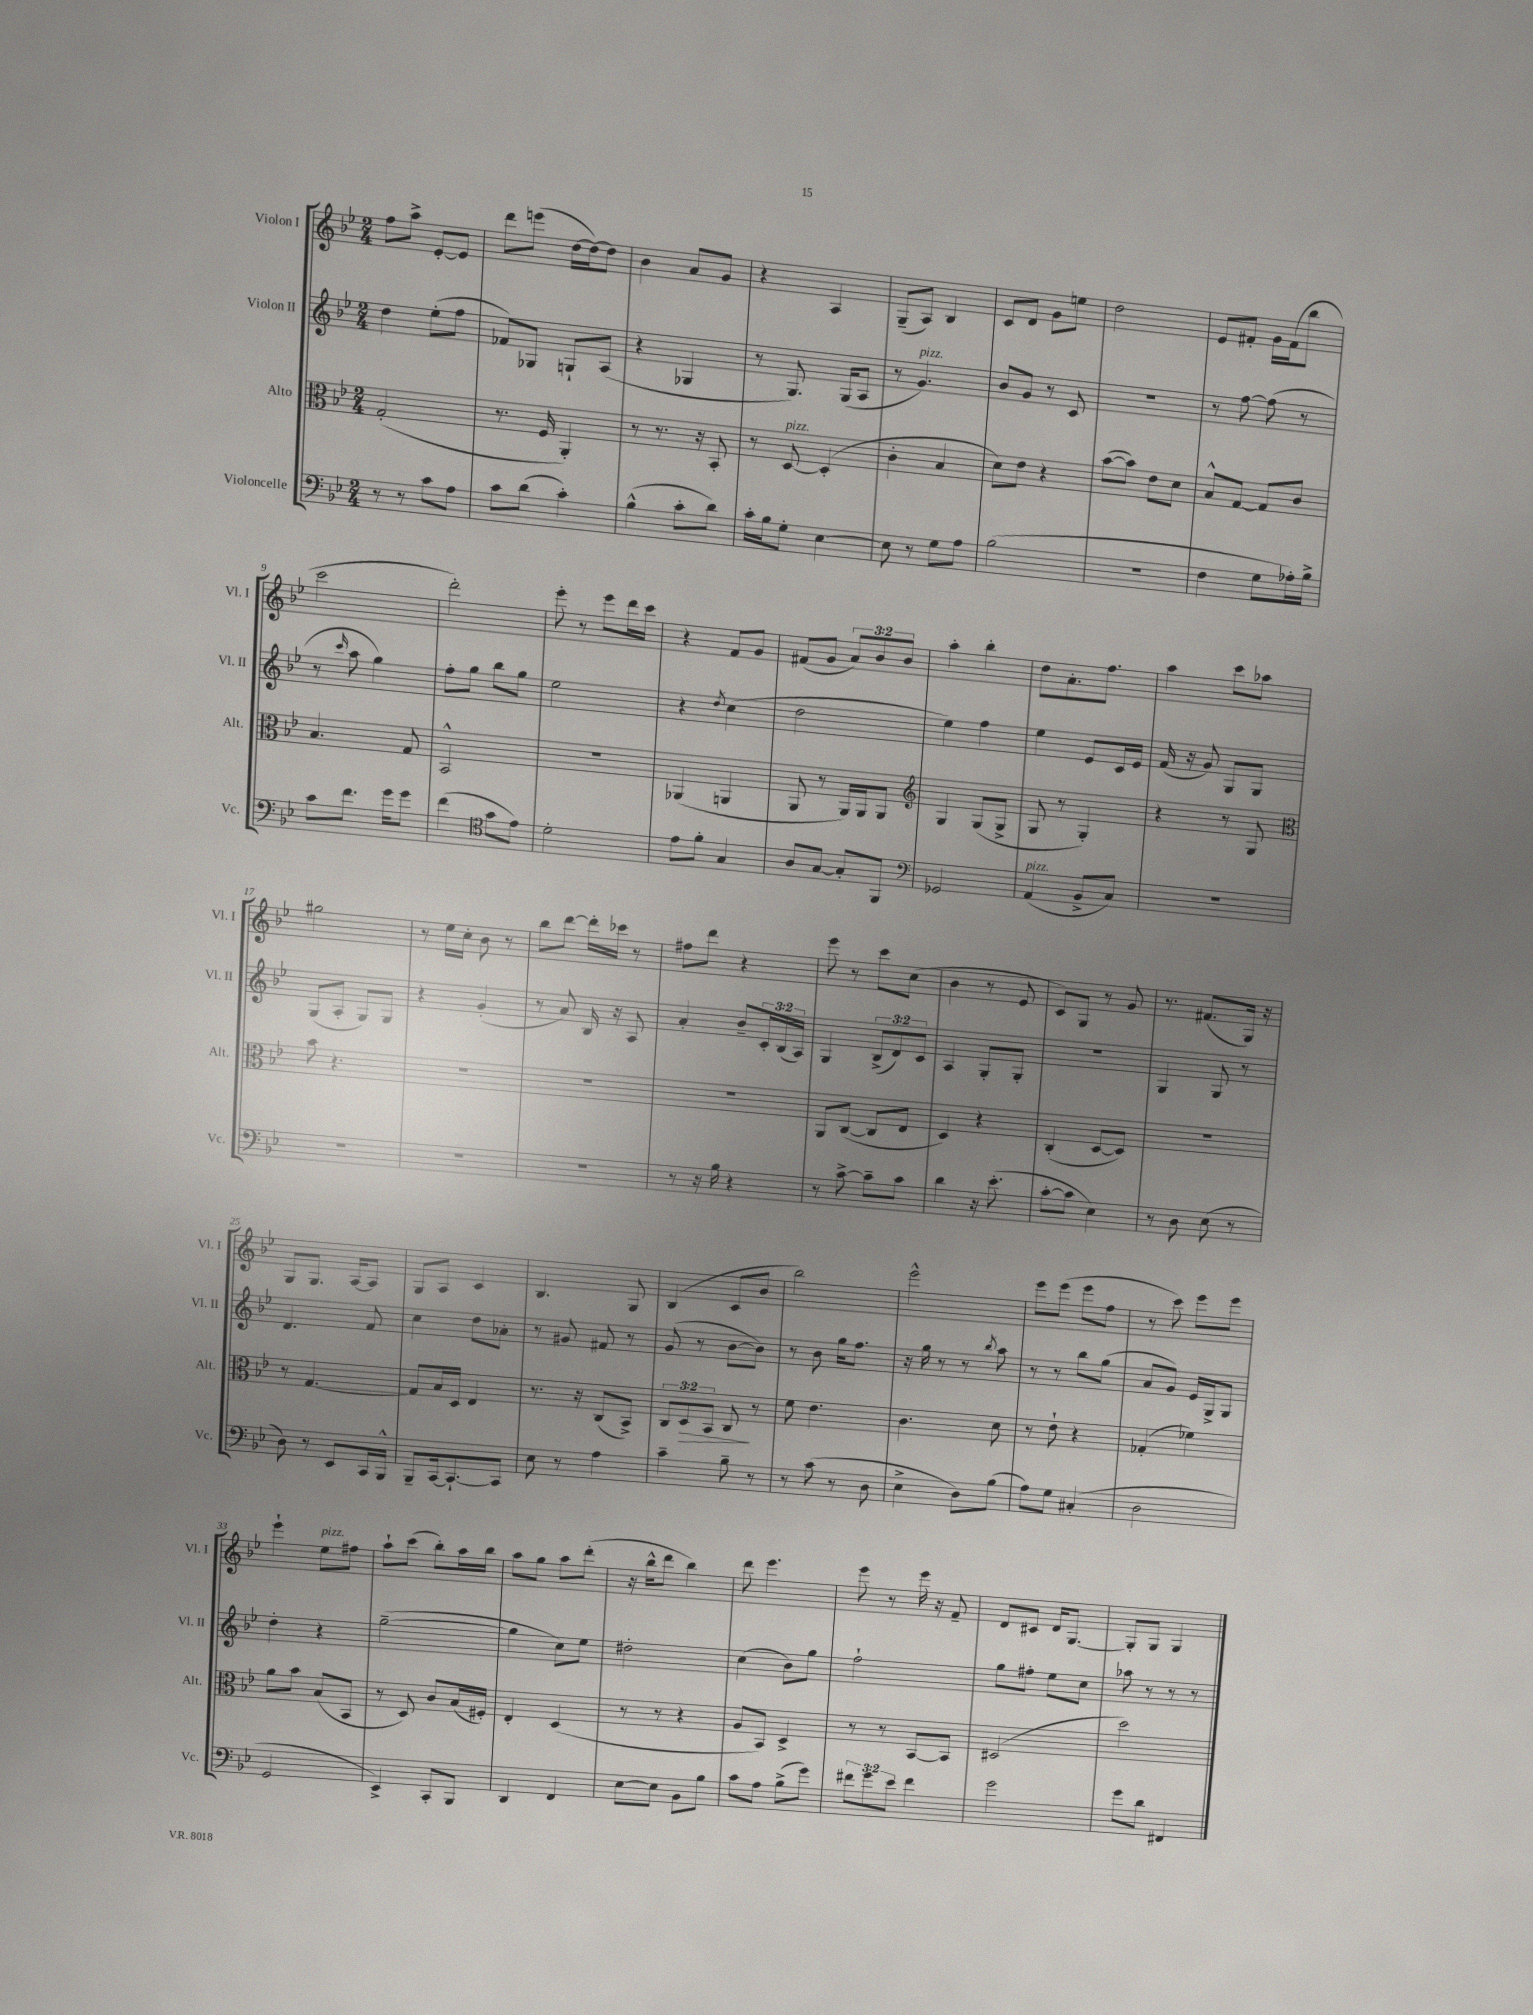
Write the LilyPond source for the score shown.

<<
\new StaffGroup <<
\new Staff = "s0" \with { instrumentName = "Violon I" shortInstrumentName = "Vl. I" } {
    \clef treble \key bes \major \numericTimeSignature \time 2/4 \override Staff.TupletNumber.text = #tuplet-number::calc-fraction-text
    f''8 a''8-> ees'8~-. ees'8 |
    d'''8 e'''8( d''16~ d''16~) d''8 |
    bes'4 a'8 g'8 |
    r4 a4 |
    g8--( a8) bes4 |
    c'8 d'8 g'8 e''8 |
    d''2 |
    ees'8 fis'8-. g'16 fis'16( bes''8 |
    c'''2 |
    d'''2-.) |
    ees'''8-. r8 ees'''8 d'''16 c'''16 |
    r4 f'8 g'8 |
    fis'8( g'8 \tuplet 3/2 { a'8) bes'8 bes'8 } |
    a''4-. bes''4-. |
    d''8 a'8.-. f''8. |
    a''4 c'''8 aes''8 |
    gis''2 |
    r8 ees''16 c''16-. bes'8 r8 |
    bes''8 d'''8~ d'''16-. ces'''16 r8 |
    fis''8 d'''8 r4 |
    ees'''8 r8 c'''8 c''8( |
    bes'4 r8 ees'8 |
    c'8) g8 r8 g'8 |
    r8. fis'8.( g16) r16 |
    g8 g8. a16~ a8 |
    g8 a8 c'4 |
    bes4. g8 |
    bes4( c'8 bes'8 |
    bes''2) |
    ees'''2-^ |
    ees'''8 ees'''8( ees'''8 f''8 |
    r8 c'''8) ees'''8 ees'''8 |
    ees'''4-! ees''8^\markup { \italic "pizz." } fis''8 |
    a''8-! c'''8( bes''8-.) a''16 bes''16 |
    a''8 g''8 a''8 d'''8-.( |
    r16 bes''16-^ d'''8 bes''4) |
    d'''8 ees'''4. |
    ees'''8 r8 ees'''16 r16 f'8-- |
    d'8 cis'8 d'16 g8.~ |
    g8-. g8 g4 \bar "|." |
}
\new Staff = "s1" \with { instrumentName = "Violon II" shortInstrumentName = "Vl. II" } {
    \clef treble \key bes \major \numericTimeSignature \time 2/4 \override Staff.TupletNumber.text = #tuplet-number::calc-fraction-text
    d''4 ees''8-.( f''8 |
    fes'8) ges8 g8-! a8( |
    r4 ges4 |
    r8 g8.) g16( a8 |
    r8 g'4.^\markup { \italic "pizz." }) |
    bes'8 g'8 r8 c'8 |
    r2 |
    r8 f''8~ f''8( r8 |
    r8 \grace { c'''16 } a''8 g''4) |
    f''8-. g''8 bes''8 g''8 |
    ees''2 |
    r4 \acciaccatura { d''8 } c''4( |
    d''2 |
    ees''4) f''4 |
    ees''4 ees'8 c'16 ees'16 |
    f'16( r16 g'8) g8 g8 |
    g8( a8-. g8) g8 |
    r4 g'4-.( |
    r8 a'8) bes16 r16 a8 |
    a'4-. bes'8-- \tuplet 3/2 { c'16-. bes16( a16) } |
    g4 \tuplet 3/2 { bes8->( d'8) c'8 } |
    a4 g8-. g8-. |
    r2 |
    g4 g8 r8 |
    d'4. f'8 |
    c''4 d''8 aes'8-. |
    r8 gis'8 fis'8 r8 |
    g'8( r8 bes'8~ bes'8) |
    r8 bes'8 g''16 f''8. |
    r16 g''16 r8 r8 \acciaccatura { bes''8 } a''8 |
    r8 r8 bes''8 g''8( |
    a'8 g'8) ees'16 g16-> g8 |
    d''4-. r4 |
    g''2~--( |
    g''4 c''8) ees''8 |
    dis''2-. |
    c''4( bes'8) g''8 |
    f''2-! |
    g''8 fis''8-. ees''8 c''8 |
    aes''8 r8 r8 r8 \bar "|." |
}
\new Staff = "s2" \with { instrumentName = "Alto" shortInstrumentName = "Alt." } {
    \clef alto \key bes \major \numericTimeSignature \time 2/4 \override Staff.TupletNumber.text = #tuplet-number::calc-fraction-text
    g2-.( |
    r8. f16 a,4-.) |
    r8 r8. r16 bes,8-. |
    r8 d8~^\markup { \italic "pizz." } d4-.( |
    c'4-. bes4 |
    d'8) ees'8 r4 |
    bes'8~( bes'8) ees'8 d'8 |
    bes8-^ g8~ g8 c'8 |
    bes4. g8 |
    bes,2-^ |
    r2 |
    aes,4( a,4 |
    a,8 r8 a,16) a,16 a,8 |
    \clef treble g4 g8( g8-> |
    g8 r8 g4-.) |
    r4 r8 g8 |
    \clef alto bes'8 r4. |
    R2 |
    R2 |
    R2 |
    a,8 c8~( c8 ees8 |
    d4) r4 |
    c4-.( d8~ d8) |
    R2 |
    r8 g4.~ |
    g8 bes16 d16 ees4 |
    r8. r16 c8( bes,8->) |
    \tuplet 3/2 { c8 d8\> bes,8 } c8\! r8 |
    f'8 ees'4. |
    c'4. d'8 |
    r8 ees'8-! r4 |
    ges4-.( fes'4) |
    a'8 bes'8 bes8( bes,8 |
    r8 d8) c'8 bes16( fis16-.) |
    ees4-. d4( |
    r8 r8 r4 |
    a8 bes,8) d4-> |
    r8 r8 bes,8~ bes,8 |
    dis2( |
    d''2) \bar "|." |
}
\new Staff = "s3" \with { instrumentName = "Violoncelle" shortInstrumentName = "Vc." } {
    \clef bass \key bes \major \numericTimeSignature \time 2/4 \override Staff.TupletNumber.text = #tuplet-number::calc-fraction-text
    r8 r8 c'8 a8 |
    c'8 d'8( c'4-.) |
    bes4-^( c'8-. d'8) |
    c'16-. bes16 g8-. ees4~ |
    ees8 r8 g8 a8 |
    bes2( |
    r2 |
    f4 g8 aes16-.) bes16-> |
    c'8 f'8. g'16 g'8 |
    f'4( \clef tenor g'8 ees'8) |
    d'2-. |
    ees'8 f'8-. g4 |
    a8 g8~ g8-. f,8 |
    \clef bass ges,2 |
    a,4^\markup { \italic "pizz." }( bes,8-> c8) |
    R2 |
    R2 |
    R2 |
    R2 |
    r8 r16 bes16 r4 |
    r8 c'8~-> c'8-- c'8 |
    d'4 r16 ees'8.-.( |
    c'8~-. c'8 ees4) |
    r8 d8 ees8( r8 |
    d8) r8 ees,8 c,16 bes,,16-^ |
    bes,,8-- c,16~ c,8.~-! c,8 |
    ees8 r8 a4 |
    c'4-- bes8-- r8 |
    r8 c'8( r8 d8 |
    ees4-> d8) bes8( |
    a8) g8 cis4-.( |
    d2 |
    g,2 |
    ees,4->) c,8-. bes,,8 |
    d,4 f,4 |
    ees8~ ees8 bes,8 bes8 |
    c'8 a8 bes8->( g'8) |
    \tuplet 3/2 { fis'8 g'8 ees'8 } fis'4 |
    g'2 |
    g'8 d'8 fis,4 \bar "|." |
}
>>
>>
